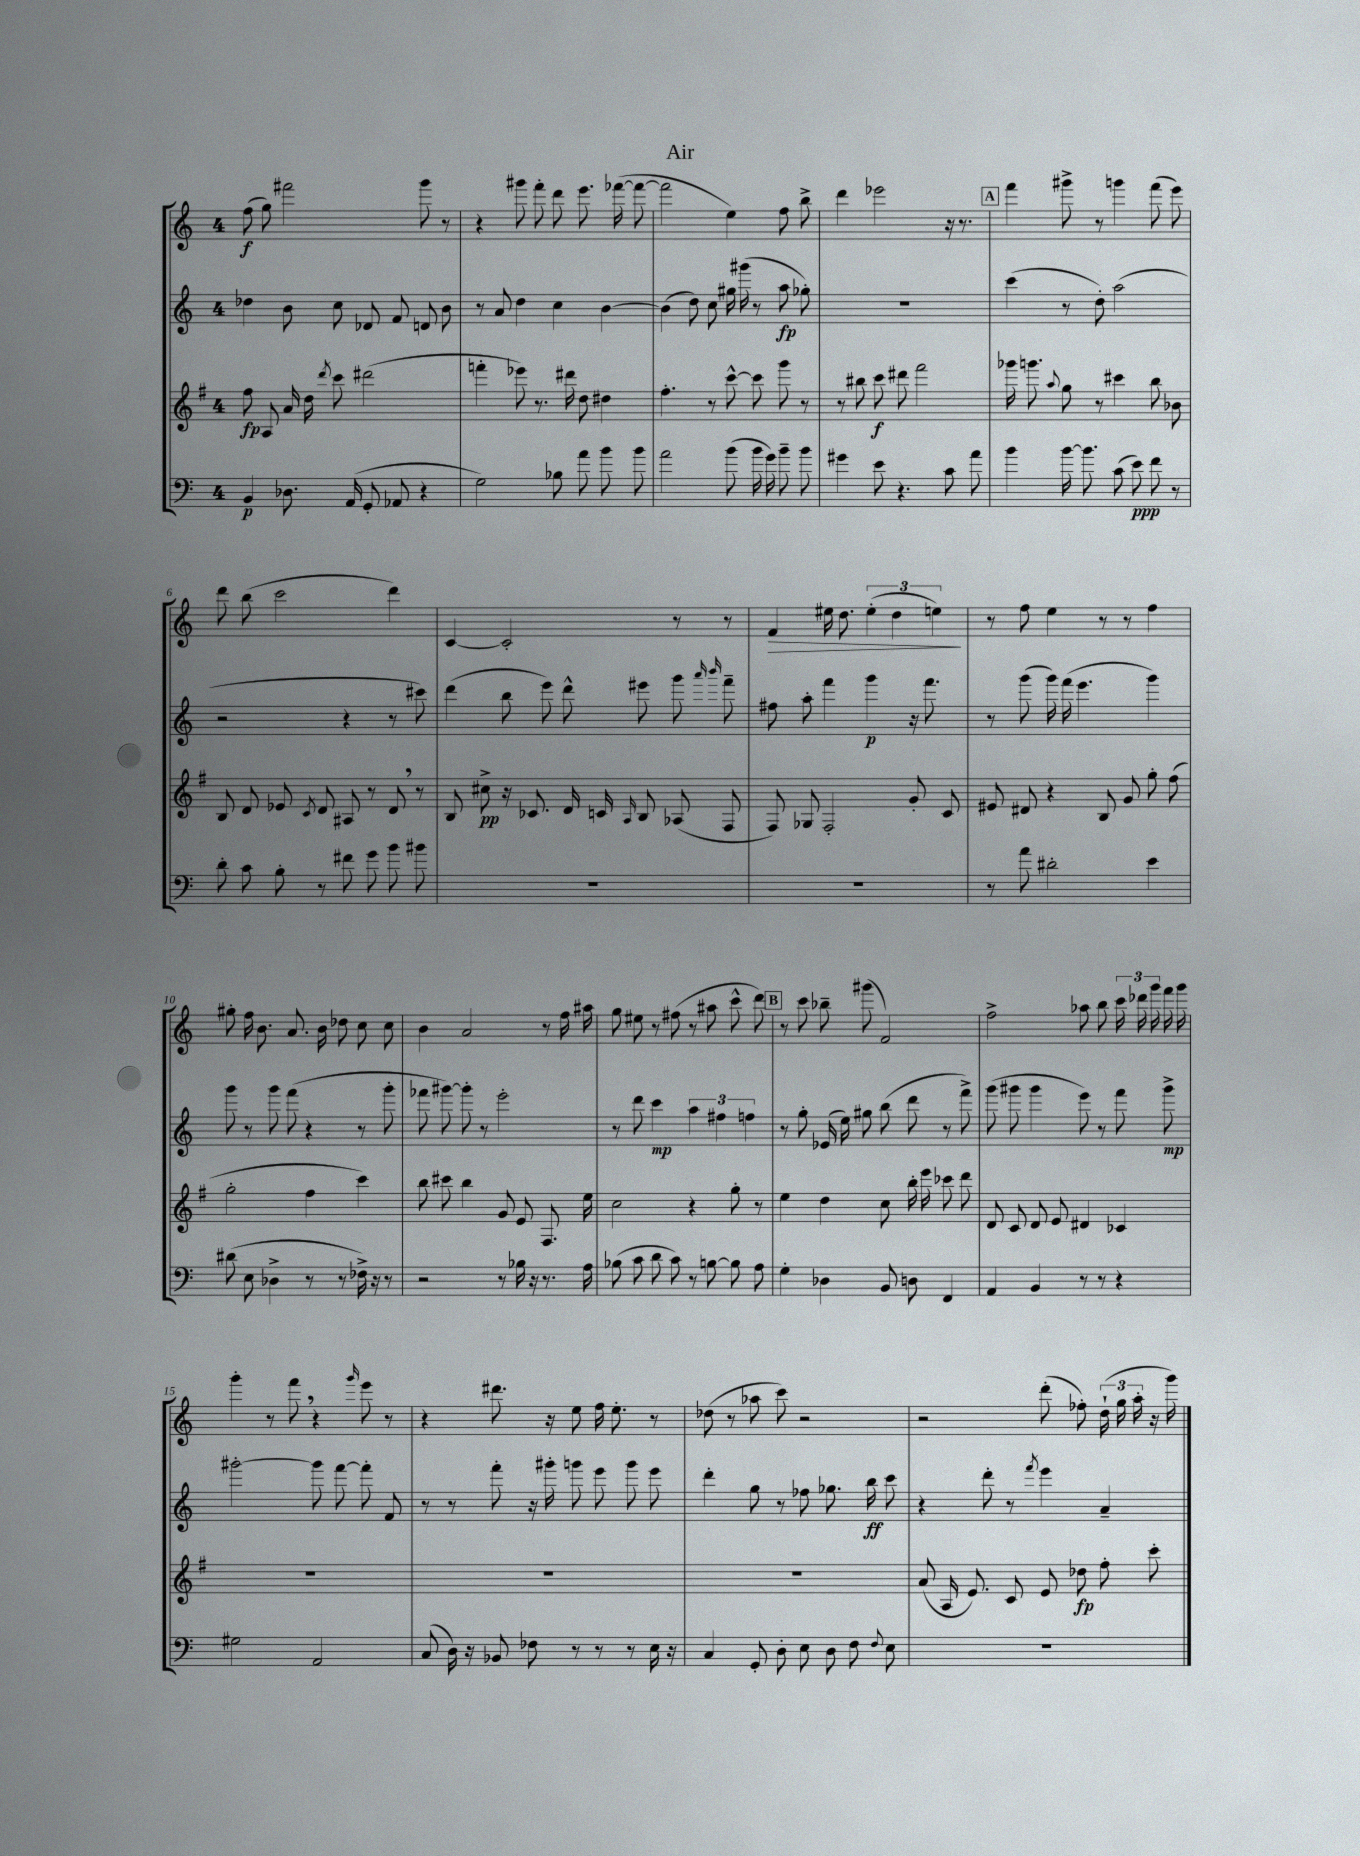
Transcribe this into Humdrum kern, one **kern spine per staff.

**kern	**kern	**kern	**kern
*staff4	*staff3	*staff2	*staff1
*clefF4	*clefG2	*clefG2	*clefG2
*k[]	*k[f#]	*k[]	*k[]
*M4/4	*M4/4	*M4/4	*M4/4
4BB	8ff#	4dd-	(8ff
.	8A	.	8gg)
8.D-	16a	8b	2fff#
.	16dd	.	.
.	8qddd	.	.
.	8ccc	8cc	.
(16AA	.	.	.
8GG'	(2ddd#	8d-	.
8AA-	.	8f	.
4r	.	8d	8ggg
.	.	8b	8r
=	=	=	=
2G)	4fff'	8r	4r
.	.	8a	.
.	8eee-)	4dd	8ggg#
.	8.r	.	8fff'
8B-	.	4cc	8ddd
.	16ddd#	.	.
8a	8dd	.	8.eee
8b	4dd#	[4b	.
.	.	.	([16fff-
8b	.	.	8fff-_
=	=	=	=
2a	4.ff#'	(4b]	2fff-]
.	.	8dd)	.
.	8r	8cc	.
(8b	[8ccc^^	16gg#	4ee)
.	.	(16ggg#	.
16b	8ccc]	8r	.
16g)	.	.	.
8b~	8ggg	8aa	8ff
8b	8r	8gg-')	8bb^
=	=	=	=
4g#	8r	1r	4ddd
.	8bb#	.	.
8e	8ccc	.	2eee-
4.r	8ddd#	.	.
.	2fff#	.	.
8c	.	.	16r
.	.	.	8.r
8a	.	.	.
=	=	=	=
4b	16ggg-	(4ccc	4fff
.	8.ggg	.	.
.	8qqaa	.	.
[16b	8gg	8r	8ggg#^
8.b]	.	.	.
.	8r	8dd')	8r
(8c	4ccc#	(2aa	4ggg
8e)	.	.	.
8f	8bb	.	(8fff
8r	8b-	.	8eee)
=	=	=	=
8d'	8B	2r	8ddd
8c	8d	.	(8bb
8B'	8e-	.	2ccc
.	8qc	.	.
8r	8d	.	.
8f#	8A#	4r	.
8g	8r	.	.
8b	8d	8r	4ddd)
8b#	8r	8ccc#)	.
=	=	=	=
1r	8B	(4ddd	[4c
.	8cc#^	.	.
.	16r	8bb	2c']
.	8.c-	.	.
.	.	8eee)	.
.	16d	8ddd^^	.
.	16c	.	.
.	16qqA	.	.
.	8B	8eee#	.
.	(8A-	8ggg	8r
.	.	16qqaaa	.
.	.	16qqbbb	.
.	8F#	8fff~	8r
=	=	=	=
1r	8F#)	8ff#	4f
.	8G-	8aa'	.
.	2F#'	4fff	16ee#
.	.	.	8.dd
.	.	4ggg	(6ee#'
.	.	.	6dd
.	8g'	16r	.
.	.	8.fff	.
.	.	.	6ee)
.	8c	.	.
=	=	=	=
8r	8e#	8r	8r
8a	8d#	(8ggg	8ff
2d#'	4r	16ggg)	4ee
.	.	(16fff	.
.	.	4.eee	.
.	8B	.	8r
.	8g	.	8r
4e	8gg'	4ggg)	4ff
.	(8ff#	.	.
=	=	=	=
(8d#	2gg'	8ggg	8gg#'
8E	.	8r	16ff
.	.	.	8.b
4D-^	.	8ggg	.
.	.	(8fff	8.a
8r	4ff#	4r	.
.	.	.	16b
8r	.	.	8dd-
16F-^)	4ccc)	8r	8cc
16r	.	.	.
8r	.	8ggg'	8cc
=	=	=	=
2r	8bb	8fff-	4b
.	8ccc#	[8ggg#)	.
.	4bb	8ggg#']	2a
.	.	8r	.
8r	8g	2eee'	.
16B-	8e	.	.
16r	.	.	.
8.r	8.F#	.	8r
.	.	.	16ff
16A	16ee	.	16aa#
=	=	=	=
(8B-	2cc	8r	8gg
8c	.	8ddd	8ee#
8d	.	4ccc	8r
8c)	.	.	(8ff#
8r	4r	6aa	8r
[8B	.	.	8aa#
.	.	6ff#	.
8B]	8gg'	.	8ccc^^
.	.	6ff	.
8A	8r	.	8ddd)
=	=	=	=
4G'	4ee	8r	8r
.	.	8gg'	8ccc
4D-	4dd	(16e-	8bb-~
.	.	16ee)	.
.	.	8gg#	(8ggg#
8BB	8cc	(8bb	2f)
8D	16bb'	8ddd	.
.	16eee	.	.
4FF	8ccc-	8r	.
.	8ddd	8fff^)	.
=	=	=	=
4AA	8d	(8ggg	2ff^
.	8c	8ggg#	.
4BB	8d	4ggg#	.
.	8e	.	.
8r	4d#	8eee)	8aa-
8r	.	8r	8bb
4r	4c-	8fff	24ccc
.	.	.	24ddd-
.	.	.	24ggg
.	.	8ggg#^	16fff
.	.	.	16ggg
=	=	=	=
2G#	1r	[2ggg#'	4ggg'
.	.	.	8r
.	.	.	8fff
2AA	.	8ggg#]	4r
.	.	[8fff	.
.	.	.	16qqggg
.	.	8fff']	8eee
.	.	8f	8r
=	=	=	=
(8C	1r	8r	4r
16D)	.	8r	.
16r	.	.	.
8BB-	.	8fff'	8.ddd#
8F-	.	16r	.
.	.	16ggg#'	16r
8r	.	8ggg	8ee
8r	.	8eee	16ff
.	.	.	8.ee'
8r	.	8ggg	.
16E	.	8eee	8r
16r	.	.	.
=	=	=	=
4C	1r	4ddd'	(8dd-
.	.	.	8r
8GG'	.	8gg	8aa-
8D'	.	8r	8ccc)
8E	.	8ff-	2r
8D	.	8.gg-	.
8F	.	.	.
.	.	16bb	.
8qqF	.	.	.
8E	.	8ccc	.
=	=	=	=
1r	(8a	4r	2r
.	16A	.	.
.	8.e)	.	.
.	.	8ddd'	.
.	8c	8r	.
.	.	8qfff	.
.	8e	4eee	(8ddd'
.	8dd-	.	8ff-')
.	8ff#'	4a~	(24dd`
.	.	.	24gg
.	.	.	24aa'
.	8ccc'	.	16r
.	.	.	16ggg)
==	==	==	==
*-	*-	*-	*-
